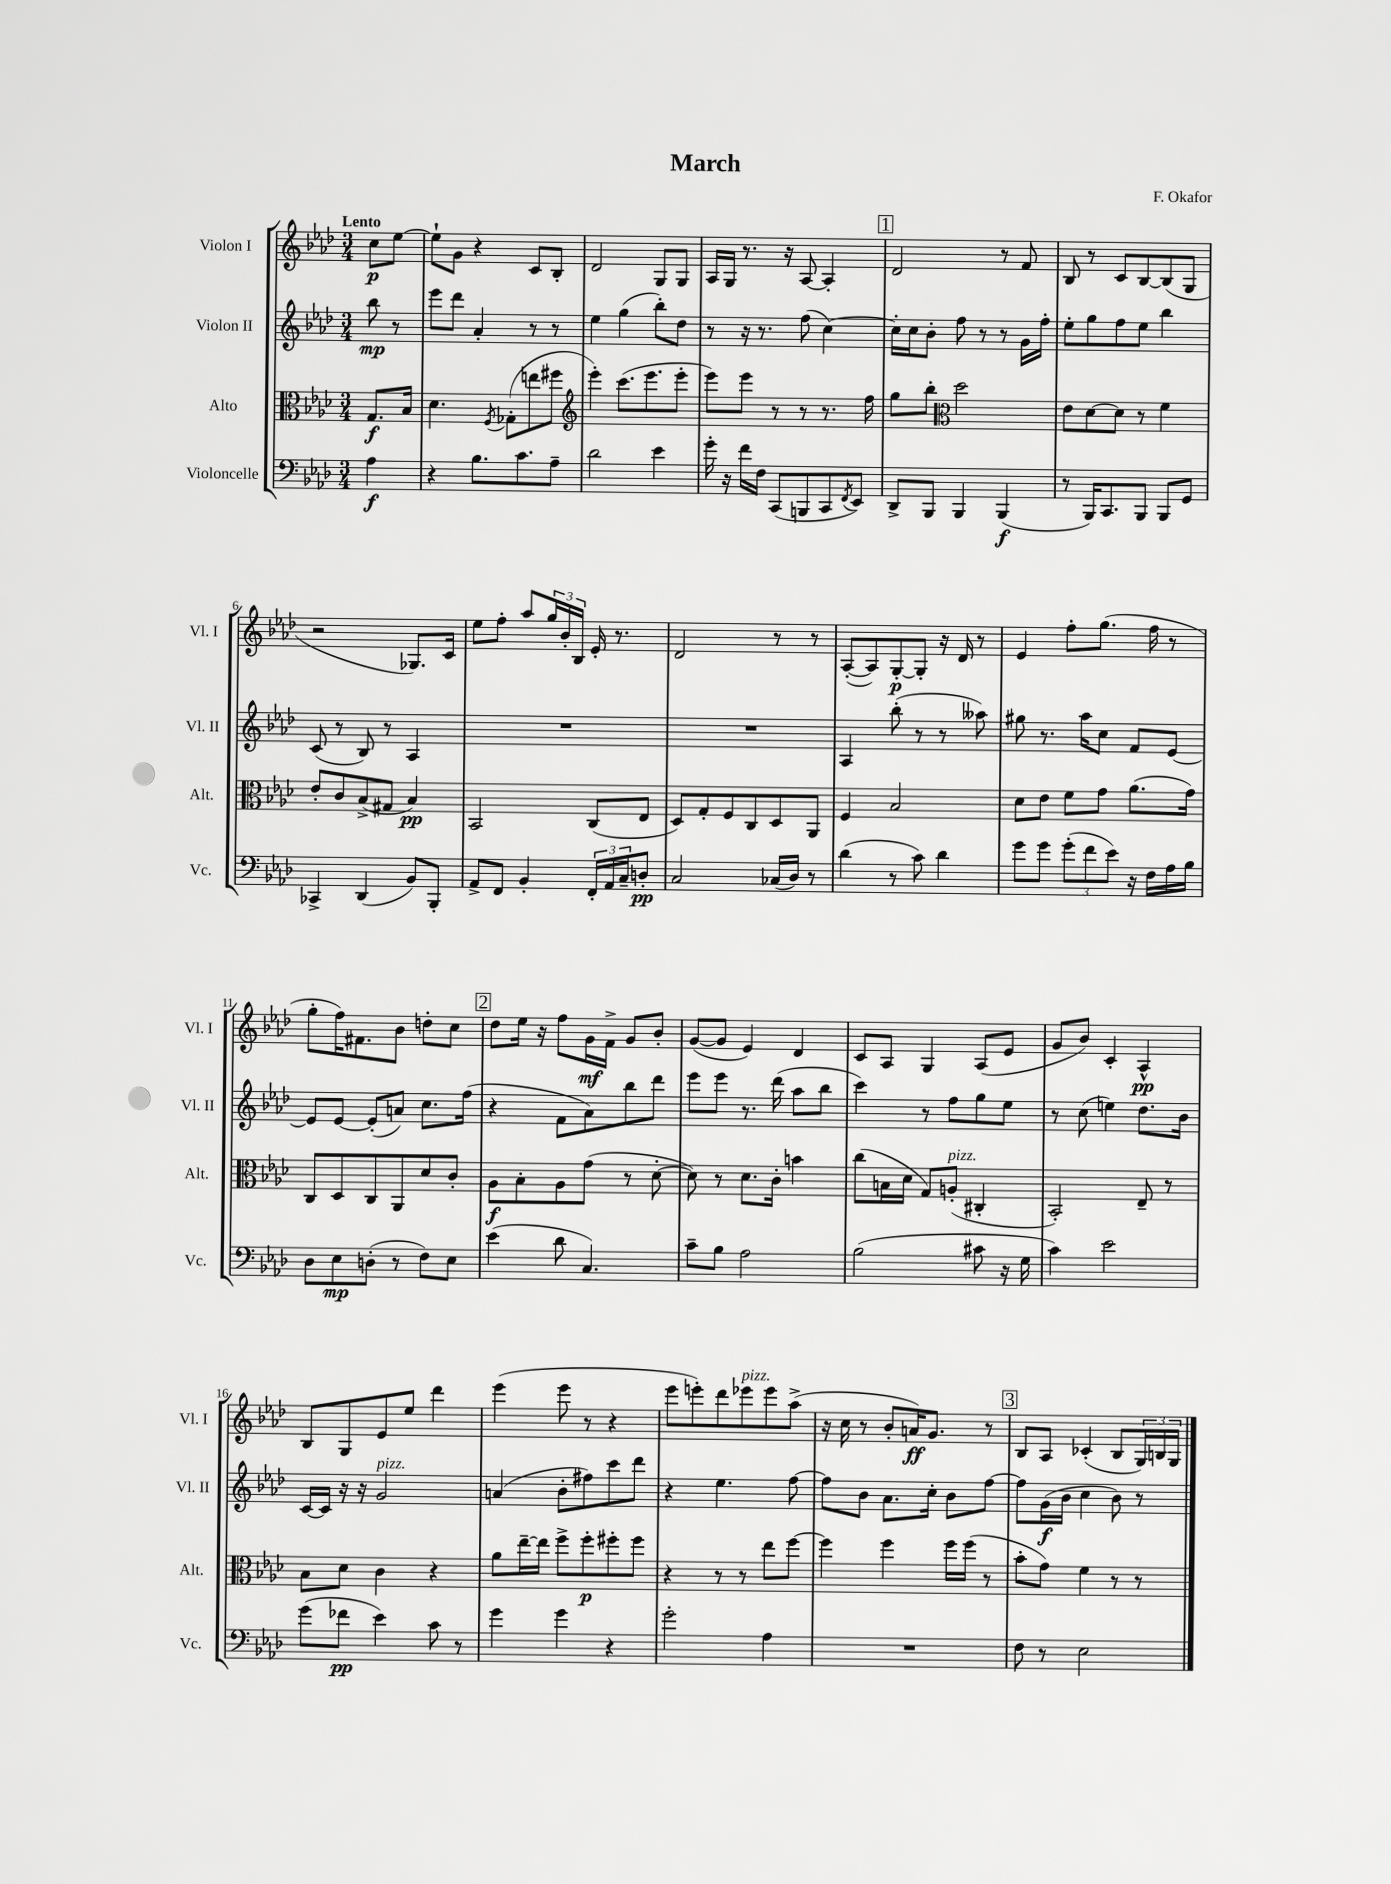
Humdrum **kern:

**kern	**kern	**kern	**kern
*staff4	*staff3	*staff2	*staff1
*clefF4	*clefC3	*clefG2	*clefG2
*k[b-e-a-d-]	*k[b-e-a-d-]	*k[b-e-a-d-]	*k[b-e-a-d-]
*M3/4	*M3/4	*M3/4	*M3/4
4A-\	8.G/L	8bb-\	8cc\L
.	.	8r	[8ee-\J
.	16B-/Jk	.	.
=	=	=	=
4r	4.d-\	8eee-\L	8ee-`\]L
.	.	8ddd-\J	8g\J
8.B-\L	.	4a-'/	4r
.	8qF/	.	.
.	(8G-'\L	.	.
8.c\	.	.	.
.	8ee\	8r	8c/L
8A-~\J	8ff#\J	8r	8B-'/J
=	=	=	=
*	*clefG2	*	*
2d-\	4eee-'\)	4ee-\	2d-/
.	(8.ccc\L	(4gg\	.
.	8.eee-\	.	.
4e-\	.	8bb-'\L)	8G/L
.	8eee-'\J	8dd-\J	8G/J
=	=	=	=
16g'\	8eee-\L)	8r	16A-/LL
16r	.	.	16G/JJ
16f\LL	8eee-\J	16r	8.r
16F\JJ	.	8.r	.
(8CC/L	8r	.	.
.	.	.	16r
8BBB/	8r	(8ff\	[8A-/
8CC/	8.r	[4cc\)	4A-'/]
8qFF/	.	.	.
8EE-/J)	.	.	.
.	16ff\	.	.
=	=	=	=
8DD-^/L	8gg\L	16cc'\]LL	2d-/
.	.	16cc\J	.
8BBB-/J	8bb-'\J	8b-'\J	.
*	*clefC3	*	*
4BBB-/	2dd-\	8ff\	.
.	.	8r	.
(4BBB-/	.	8r	8r
.	.	16g\LL	8f/
.	.	16ff'\JJ	.
=	=	=	=
8r	8e-\L	8ee-'\L	8B-/
16BBB-/LK)	[8d-\	8gg\	8r
8.CC/	.	.	.
.	8d-\]J	8ff\	8c/L
8BBB-/J	8r	8ee-\J	[8B-/
8BBB-/L	4f\	4bb-\	(8B-/]
8GG/J	.	.	8G/J
=	=	=	=
4CC-^/	8e-'/L	(8c/	2r
.	8c/	8r	.
(4DD-/	(8B-^/	8B-/)	.
.	8G#/J	8r	.
8BB-/L)	4B-/)	4A-/	8.G-/L)
8BBB-'/J	.	.	.
.	.	.	16c/Jk
=	=	=	=
8AA-^/L	2BB-/	2.r	8ee-\L
8FF/J	.	.	8ff'\J
4BB-'/	.	.	8aa-/L
.	.	.	24gg/L
.	.	.	24b-'/
.	.	.	24B-/JJ
24FF'/LL	(8C/L	.	16e-'/
24AA-/	.	.	.
.	.	.	8.r
24C~/J	.	.	.
8D'/J	8E-/J	.	.
=	=	=	=
2C/	8D-/L)	2.r	2d-/
.	8G'/	.	.
.	8F/	.	.
.	8C/	.	.
(16C-/LL	8D-/	.	8r
16D-/JJ)	.	.	.
8r	8AA-/J	.	8r
=	=	=	=
(4d-\	4F/	4A-/	([8A-'/L
.	.	.	8A-/])
8r	2B-/	(8bb-'\	[8G'/
8c\)	.	8r	8G'/]J
4d-\	.	8r	16r
.	.	.	16d-/
.	.	8aa--\)	8r
=	=	=	=
8g\L	8d-\L	8gg#\	4e-/
8g\J	8e-\J	8.r	.
(12g'\L	8f\L	.	8ff'\L
.	.	16aa-\LK	.
12f\	.	.	.
.	8g\J	8cc\J	(8.gg\J
12e-\J)	.	.	.
16r	(8.a-\L	8f/L	.
16F\LL	.	.	16ff\
16A-\	.	[8e-/J	8r
16B-\JJ	16g\Jk)	.	.
=	=	=	=
8D-\L	8C/L	8e-/]L	8gg'\L
8E-\	8D-/	[8e-/J	16ff\K)
.	.	.	8.f#\
(8D'\J	8C/	(8e-'/]L	.
8r	8AA-/	8a/J)	8b-\J
8F\L)	8d-/	8.cc\L	8dd'\L
8E-\J	8c'/J	.	8cc\J
.	.	(16ff\Jk	.
=	=	=	=
(4e-\	8A-\L	4r	8dd-\L
.	8B-'\	.	16ee-\Jk
.	.	.	16r
8d-\	8A-\	8f\L	8ff\L
4.C/)	(8g\J	8a-\)	16g\L
.	.	.	16f^\JJ
.	8r	8bb-\	8g/L
.	[8d-'\	8ddd-\J	8b-'/J
=	=	=	=
8c~\L	8d-\])	8eee-\L	([8g/L
8B-\J	8r	8eee-\J	8g/]J
2A-\	8.d-\L	8.r	4e-/)
.	16c'\Jk	(16ddd-\	.
.	4b\	8aa-\L	4d-/
.	.	8bb-\J	.
=	=	=	=
(2B-\	(8cc\L	4ccc\)	8c/L
.	16B\L	.	8A-/J
.	16d-\JJ	.	.
.	8G/L)	8r	4G/
.	(8A'/J	8ff\L	.
8c#\	4C#'/	8gg\	(8A-/L
16r	.	8ee-\J	8e-/J
16G\	.	.	.
=	=	=	=
4c\)	2BB-'/)	8r	8g/L
.	.	(8cc\	8b-/J)
2e-\	.	4ee\)	4c'/
.	8E-~/	8.dd-\L	4A-^^/
.	8r	.	.
.	.	16b-\Jk	.
=	=	=	=
(8g\L	8B-\L	[16c/LL	8B-/L
.	.	16c/]JJ	.
8f-\J	8d-\J	16r	8G/
.	.	16r	.
4e-\)	4c\	2g/	8e-/
.	.	.	8ee-/J
8c\	4r	.	4ddd-\
8r	.	.	.
=	=	=	=
4g\	8a-\L	(4a/	(4eee-\
.	[16ee-~\L	.	.
.	16ee-\]JJ	.	.
4g\	8ff^\L	8b-'\L	8eee-\
.	8ff'\	8ff#\)	8r
4r	8ff#'\	8ccc\	4r
.	8ff#\J	8ddd-\J	.
=	=	=	=
2g'\	4r	4r	8eee-\L
.	.	.	8eee'\)
.	8r	4.ee-\	8ddd-\
.	8r	.	8eee-\
4A-\	8ee-\L	.	8eee-\
.	[8ff\J	[8ff\	(8aa-^\J
=	=	=	=
2.r	4ff\]	8ff\]L	16r
.	.	.	16cc\
.	.	8b-\J	8r
.	4ff\	8.a-\L	8b-'/L
.	.	.	16a/K)
.	.	16cc'\Jk	8.g/J
.	16ff\LL	8b-\L	.
.	(16ff\JJ	.	.
.	8r	[8ff\J	8r
=	=	=	=
8F\	8b-'\L	8ff\]L	8B-/L
8r	8g\J)	(16g\L	8A-/J
.	.	16b-\JJ	.
2E-\	4f\	4cc\	(4c-'/
.	8r	8b-\)	8B-/L
.	8r	8r	24G/L)
.	.	.	24B/
.	.	.	24G/JJ
==	==	==	==
*-	*-	*-	*-
